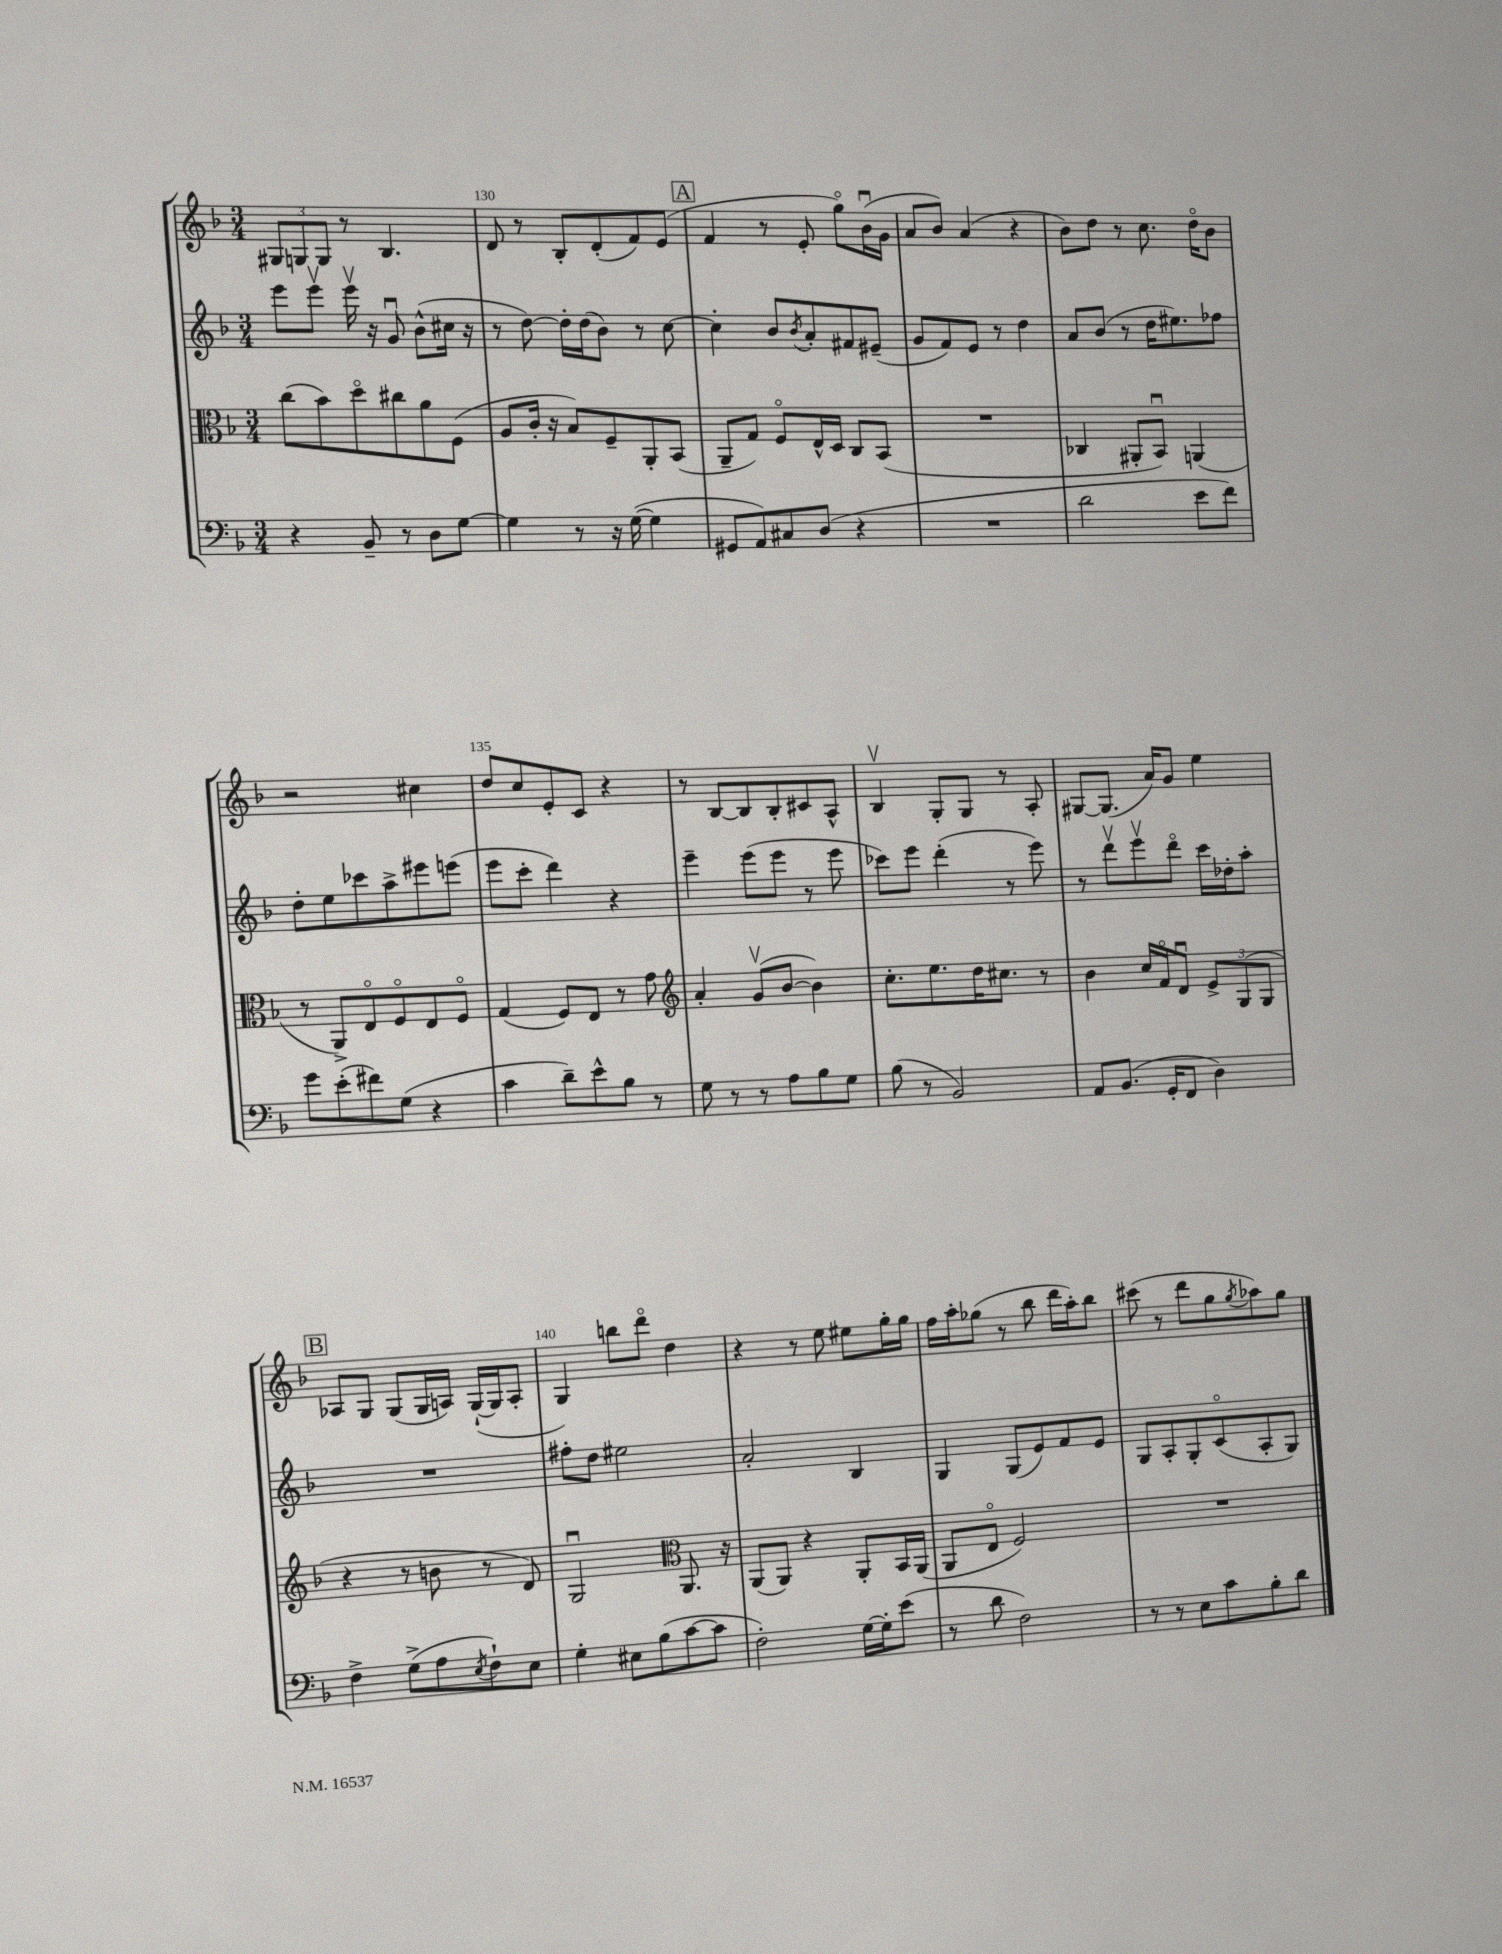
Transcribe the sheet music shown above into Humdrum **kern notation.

**kern	**kern	**kern	**kern
*staff4	*staff3	*staff2	*staff1
*clefF4	*clefC3	*clefG2	*clefG2
*k[b-]	*k[b-]	*k[b-]	*k[b-]
*M3/4	*M3/4	*M3/4	*M3/4
4r	(8cc	8eee	12G#
.	.	.	12G
.	8b-)	8eeev	.
.	.	.	12G
8BB-~	8ddo	16eeev	8r
.	.	16r	.
8r	8cc#	8gu	4.B-
8D	8a	(8b-^^	.
[8G	(8F	16cc#	.
.	.	16r	.
=	=	=	=
4G]	8A	8r	8d
.	16c'	[8dd)	8r
.	16r	.	.
8r	8B-)	16dd']	8B-'
.	.	(16dd	.
16r	8F~	8b-)	(8d'
([16G	.	.	.
4G]	8AA'	8r	8f)
.	(8BB-	[8cc	(8e
=	=	=	=
8GG#	8AA~	4cc']	4f
8AA)	8G)	.	.
8C#	8Fo	8b-	8r
.	.	8qb-	.
(8D	16E^^	8a'	8e'
.	16D	.	.
4r	8C	8f#	8ggo)
.	(8BB-	(8e#~	(16b-u
.	.	.	16g
=	=	=	=
2.r	2.r	8g	8a
.	.	8f)	8b-)
.	.	8e	(4a
.	.	8r	.
.	.	4dd	4r
=	=	=	=
2d	4C-	8a	8b-)
.	.	(8b-	8dd
.	8AA#'	8r	8r
.	8BB-u)	16dd	8.cc
.	.	8.ee#)	.
8e	(4AA	.	.
.	.	.	16ddo
8f)	.	8ff-	8b-
=	=	=	=
8g	8r	8dd'	2r
(8e'	8AA^)	8ee	.
8f#)	8Eo	8ccc-	.
(8G	8Fo	8aa^	.
4r	8E	8eee#	4cc#
.	8Fo	(8eee	.
=	=	=	=
4c	(4G	8eee	8dd
.	.	8ccc'	8cc
8d~)	8F)	4ddd)	8e'
8e^^	8E	.	8c
8B-	8r	4r	4r
8r	8g	.	.
=	=	=	=
*	*clefG2	*	*
8G	4a'	4eee~	8r
8r	.	.	[8B-
8r	(8gv	(8eee	8B-]
8A	[8b-	8eee	8B-'
8B-	4b-])	8r	8c#
8G	.	8eee	8A^^
=	=	=	=
(8B-	8.cc'	8ccc-)	4B-v
8r	.	8eee	.
.	8.ee	.	.
2BB-)	.	(4ddd'	8G'
.	16dd	.	8G
.	8.cc#	.	.
.	.	8r	8r
.	8r	8eee)	8A'
=	=	=	=
8AA	4b-	8r	[8G#
(8.BB-	.	8dddv	(8.G#]
.	16cc	8eeev	.
16GG'	16fo	.	16a)
8FF	8du	8dddo	8g
4D)	12e^	16ccc	4ee
.	.	16dd-'	.
.	(12G	.	.
.	.	8aa'	.
.	12G	.	.
=	=	=	=
4F^	4r	2.r	8A-
.	.	.	8G
(8G^	8r	.	(8G
8A	8b	.	16G
.	.	.	16A)
8qE	.	.	.
8F`)	8r	.	([16G`
.	.	.	16G]
8E	8d)	.	8A'
=	=	=	=
4G'	2Gu	8ff#'	4G)
.	.	8dd	.
8E#	.	2ee#	8bb
(8B-	.	.	8dddo
*	*clefC3	*	*
[8c	8.AA	.	4dd
8c]	.	.	.
.	16r	.	.
=	=	=	=
2F')	(8AA	2a'	4r
.	8AA)	.	.
.	4r	.	8r
.	.	.	8ee
[16G	8AA'	4B-	8ee#
16G']	.	.	.
(8e	16BB-	.	16gg'
.	(16AA	.	16gg
=	=	=	=
8r	8AA	4G	16ff
.	.	.	16aa'
8d	8Eo	.	(8gg-
2F)	2F)	(8G	8r
.	.	8e)	8bb-
.	.	8f	16ddd
.	.	.	16aa')
.	.	8e	8bb-
=	=	=	=
8r	2.r	8G	(8ccc#
8r	.	8A'	8r
8E	.	8G'	8ddd
8c	.	(8co	8gg
.	.	.	8qgg
8B-'	.	8A'	8aa-)
8d	.	8G)	8gg
==	==	==	==
*-	*-	*-	*-
